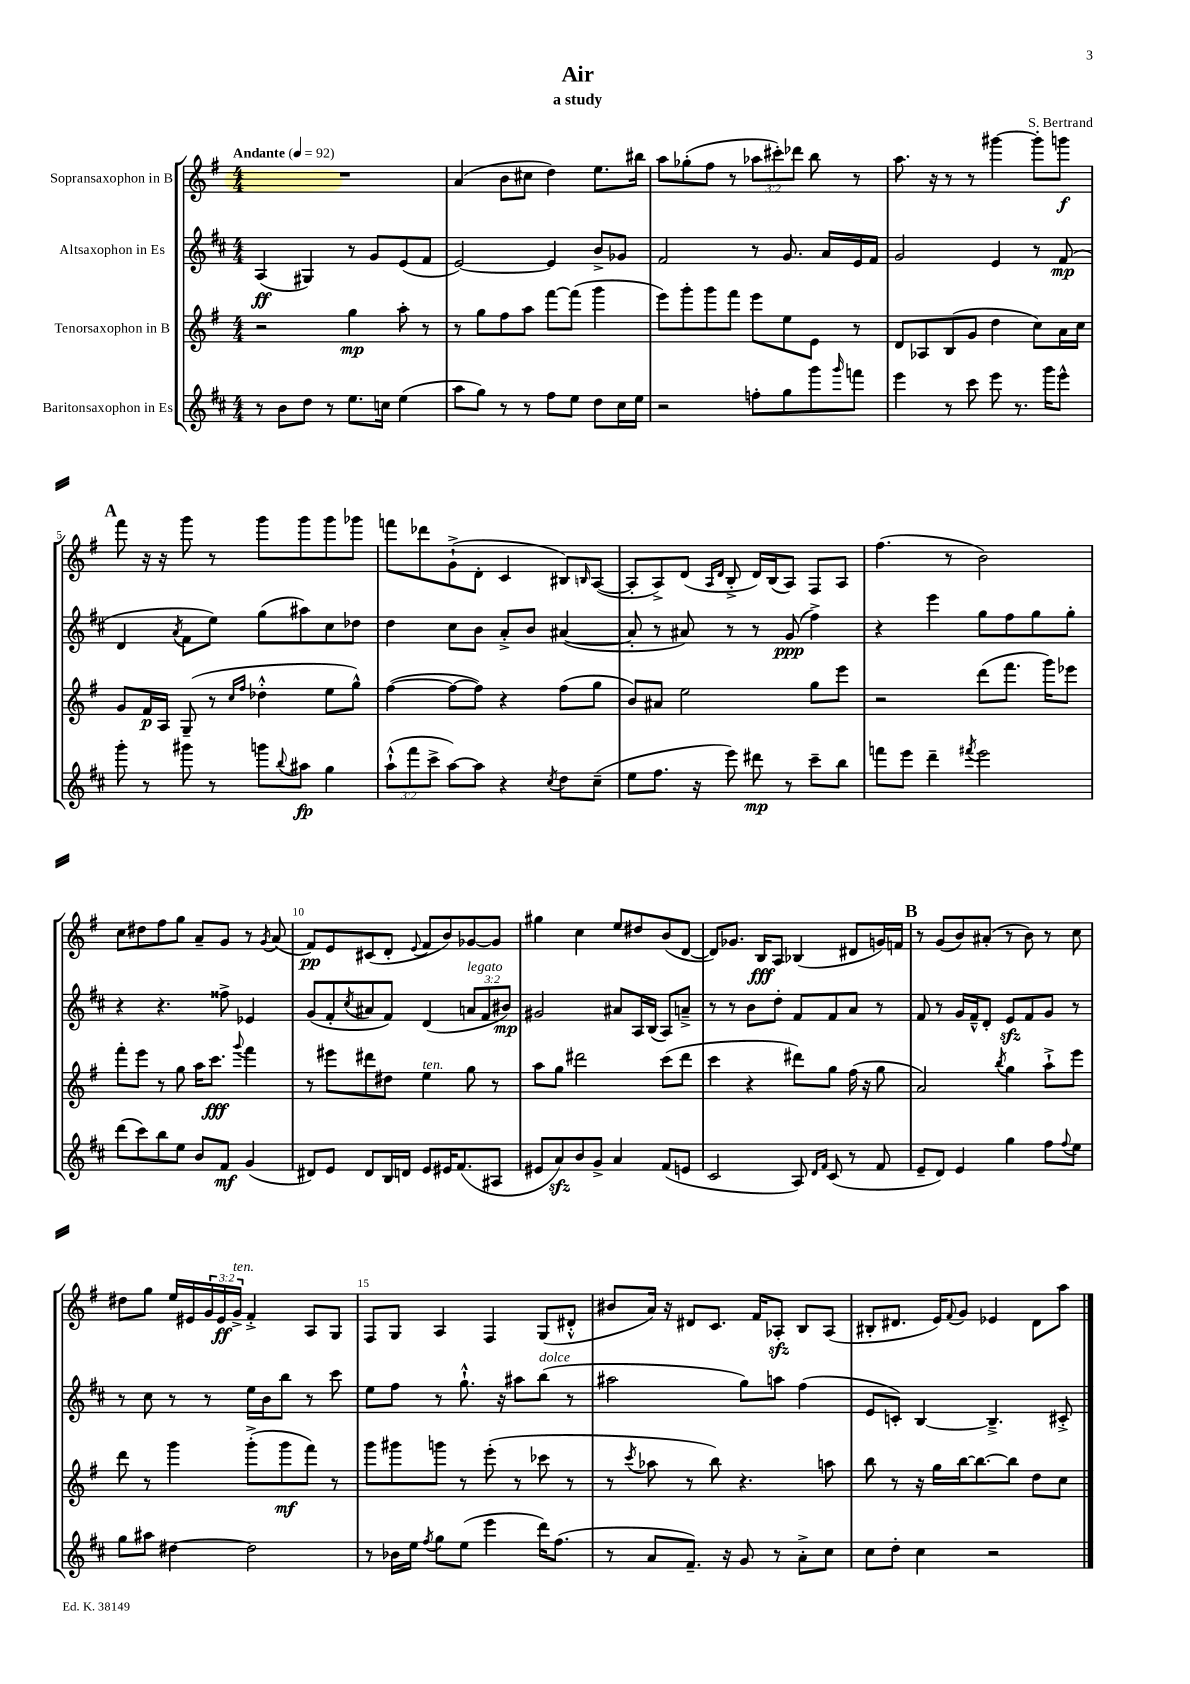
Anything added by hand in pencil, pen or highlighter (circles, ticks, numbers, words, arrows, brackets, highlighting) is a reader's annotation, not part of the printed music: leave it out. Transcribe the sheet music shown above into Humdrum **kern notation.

**kern	**kern	**kern	**kern
*staff4	*staff3	*staff2	*staff1
*clefG2	*clefG2	*clefG2	*clefG2
*k[f#c#]	*k[f#]	*k[f#c#]	*k[f#]
*M4/4	*M4/4	*M4/4	*M4/4
*MM92	*MM92	*MM92	*MM92
8r	2r	(4A	1r
8b	.	.	.
8dd	.	4G#)	.
8r	.	.	.
8.ee	4gg	8r	.
.	.	8g	.
16cc	.	.	.
(4ee	8aa'	(8e	.
.	8r	8f#	.
=	=	=	=
8aa	8r	[2e)	(4a
8gg)	8gg	.	.
8r	8ff#	.	8b
8r	8aa	.	8cc#
8ff#	[8fff#	4e]	4dd)
8ee	(8fff#]	.	.
8dd	4ggg	8b^	8.ee
16cc#	.	8g-	.
16ee	.	.	16bb#
=	=	=	=
2r	8eee)	2f#	8aa
.	8ggg'	.	(8gg-'
.	8ggg	.	8ff#
.	8fff#	.	8r
8ff'	8eee	8r	12aa-
.	.	.	12ccc#')
8gg	8ee	8.g	.
.	.	.	12ddd-
8ggg	8e	.	8bb
.	.	16a	.
16qqggg	.	.	.
8fff	8r	16e	8r
.	.	16f#	.
=	=	=	=
4eee	8d	2g	8.aa
.	8A-	.	.
.	.	.	16r
8r	(8B	.	8r
8ccc#	8g	.	8r
8eee	4dd	4e	[4ggg#
8.r	.	.	.
.	8cc)	8r	8ggg#']
16ggg	.	.	.
8eee^^	16a	(8f#	8ggg
.	16cc	.	.
=	=	=	=
8ggg'	8g	4d	8fff#
8r	16f#	.	16r
.	16A	.	16r
.	.	8qa	.
8ggg#	(8G~	8f#	8ggg
8r	8r	8ee)	8r
.	16qqcc	.	.
.	16qqff#	.	.
8ggg	4dd-'^^	(8gg	8ggg
8qqbb	.	.	.
8aa#	.	8aa#)	8ggg
4gg	8ee	8cc#	8ggg
.	8gg^^)	8dd-	8ggg-
=	=	=	=
(12aa`^^	([4ff#	4dd	8fff
12fff#	.	.	.
.	.	.	8ddd-
12ccc#^	.	.	.
[8aa)	8ff#_	8cc#	(8g`^
8aa]	8ff#])	8b	8d'
4r	4r	8a'^	4c
.	.	8b	.
8qcc#	.	.	.
8dd	(8ff#	([4a#	8B#)
.	.	.	16qqB
(8cc#~	8gg	.	([8A
=	=	=	=
8ee	8b)	8a#']	8A']
8.ff#	8a#	8r	8A^)
.	2ee	8a#)	(8d
16r	.	.	.
.	.	.	16qqA
.	.	.	16qqd
8eee)	.	8r	8B'^
8ddd#	.	8r	16d)
.	.	.	(16B
8r	.	(8g	8A)
8ccc#~	8gg	4ff#^)	8F#
8bb	8eee	.	8A
=	=	=	=
8fff	2r	4r	(4.ff#
8eee	.	.	.
4ddd~	.	4eee	.
.	.	.	8r
8qfff#	.	.	.
2eee	(8ddd	8gg	2b)
.	8.fff#	8ff#	.
.	.	8gg	.
.	16ggg)	.	.
.	8eee-	8gg'	.
=	=	=	=
(8ddd	8fff#'	4r	8cc
8ccc#)	8eee	.	8dd#
8bb	8r	4.r	8ff#
8ee	8gg	.	8gg
8b	16aa	.	8a~
.	8.ccc	.	.
8f#	.	8ff##^	8g
.	8qqggg	.	.
(4g	4fff#	4e-	8r
.	.	.	8qg
.	.	.	(8a
=	=	=	=
8d#)	8r	(8g	8f#)
8e	8eee#	8f#'	8e
.	.	8qcc#	.
8d#	8ddd#	8a#	(8c#
16B	8dd#	8f#)	8d'
16d	.	.	.
.	.	.	8qqe
8e	4ee	(4d	8f#
16e#	.	.	8b)
(8.f#	.	.	.
.	8gg	12a	[8g-
.	.	12f#	.
8A#	8r	.	8g-]
.	.	12b#)	.
=	=	=	=
8e#	8aa	2g#	4gg#
8a)	8gg	.	.
8b	2ddd#	.	4cc
8g^	.	.	.
4a	.	8a#	8ee
.	.	16A	8dd#
.	.	(16B	.
(8f#	(8ccc	8A)	(8b
8e	8ddd#	8a~^	[8d
=	=	=	=
2c#	4ccc	8r	8d])
.	.	8r	8.g-
.	4r	8b	.
.	.	.	16B
.	.	8dd'	8A
8A)	8ddd#)	8f#	(4B-
16qqd	.	.	.
16qqf#	.	.	.
(8c#	8gg	8f#	.
8r	(16ff#	8a	8d#
.	16r	.	.
8f#	8gg	8r	16g)
.	.	.	16f
=	=	=	=
8e~	2a)	8f#	8r
8d)	.	8r	(8g
4e	.	16g	8b)
.	.	16f#~^^	.
.	.	8d'	(8a#'
.	8qbb	.	.
4gg	4gg	8e	8r
.	.	8f#	8b)
8ff#	8aa`^	8g	8r
8qqff#	.	.	.
8ee	8eee	8r	8cc
=	=	=	=
8gg	8ddd	8r	8dd#
8aa#	8r	8cc#	8gg
[4dd#	4ggg	8r	16ee
.	.	.	16e#
.	.	8r	24g
.	.	.	24e#
.	.	.	24g^
2dd#]	(8ggg'^	16ee	4f#'^
.	.	16b	.
.	8ggg	8bb	.
.	8fff#)	8r	8A
.	8r	8ccc#	8G
=	=	=	=
8r	8ggg	8ee	8F#
16b-	8ggg#	8ff#	8G
16ee	.	.	.
8qff#	.	.	.
8gg	8ggg	8r	4A
(8ee	8r	8.gg`^^	.
4eee	(8eee'	.	4F#
.	.	16r	.
.	8r	8aa#	.
16ddd)	8ccc-	(8bb	(8G
(8.ff#	.	.	.
.	8r	8r	8d#'^^
=	=	=	=
8r	8r	2aa#	8b#
.	8qccc	.	.
8a	8aa-	.	16a)
.	.	.	16r
8.f#~)	8r	.	8d#
.	8bb)	.	8.c
16r	.	.	.
8g	4.r	8gg)	.
.	.	.	16f#
8r	.	8aa	8A-'
8a'^	.	(4ff#	8B
8cc#	8aa	.	(8A-
=	=	=	=
8cc#	8bb	8e	8B#'
8dd'	8r	8c')	8.d#
4cc#	16r	[4B	.
.	16gg	.	16e)
.	.	.	8qqf#
.	[16bb	.	8g
.	8.bb_	.	.
2r	.	4.B~^]	4e-
.	8bb]	.	.
.	8dd	.	8d#
.	8cc	8c#'^	8aa
==	==	==	==
*-	*-	*-	*-
